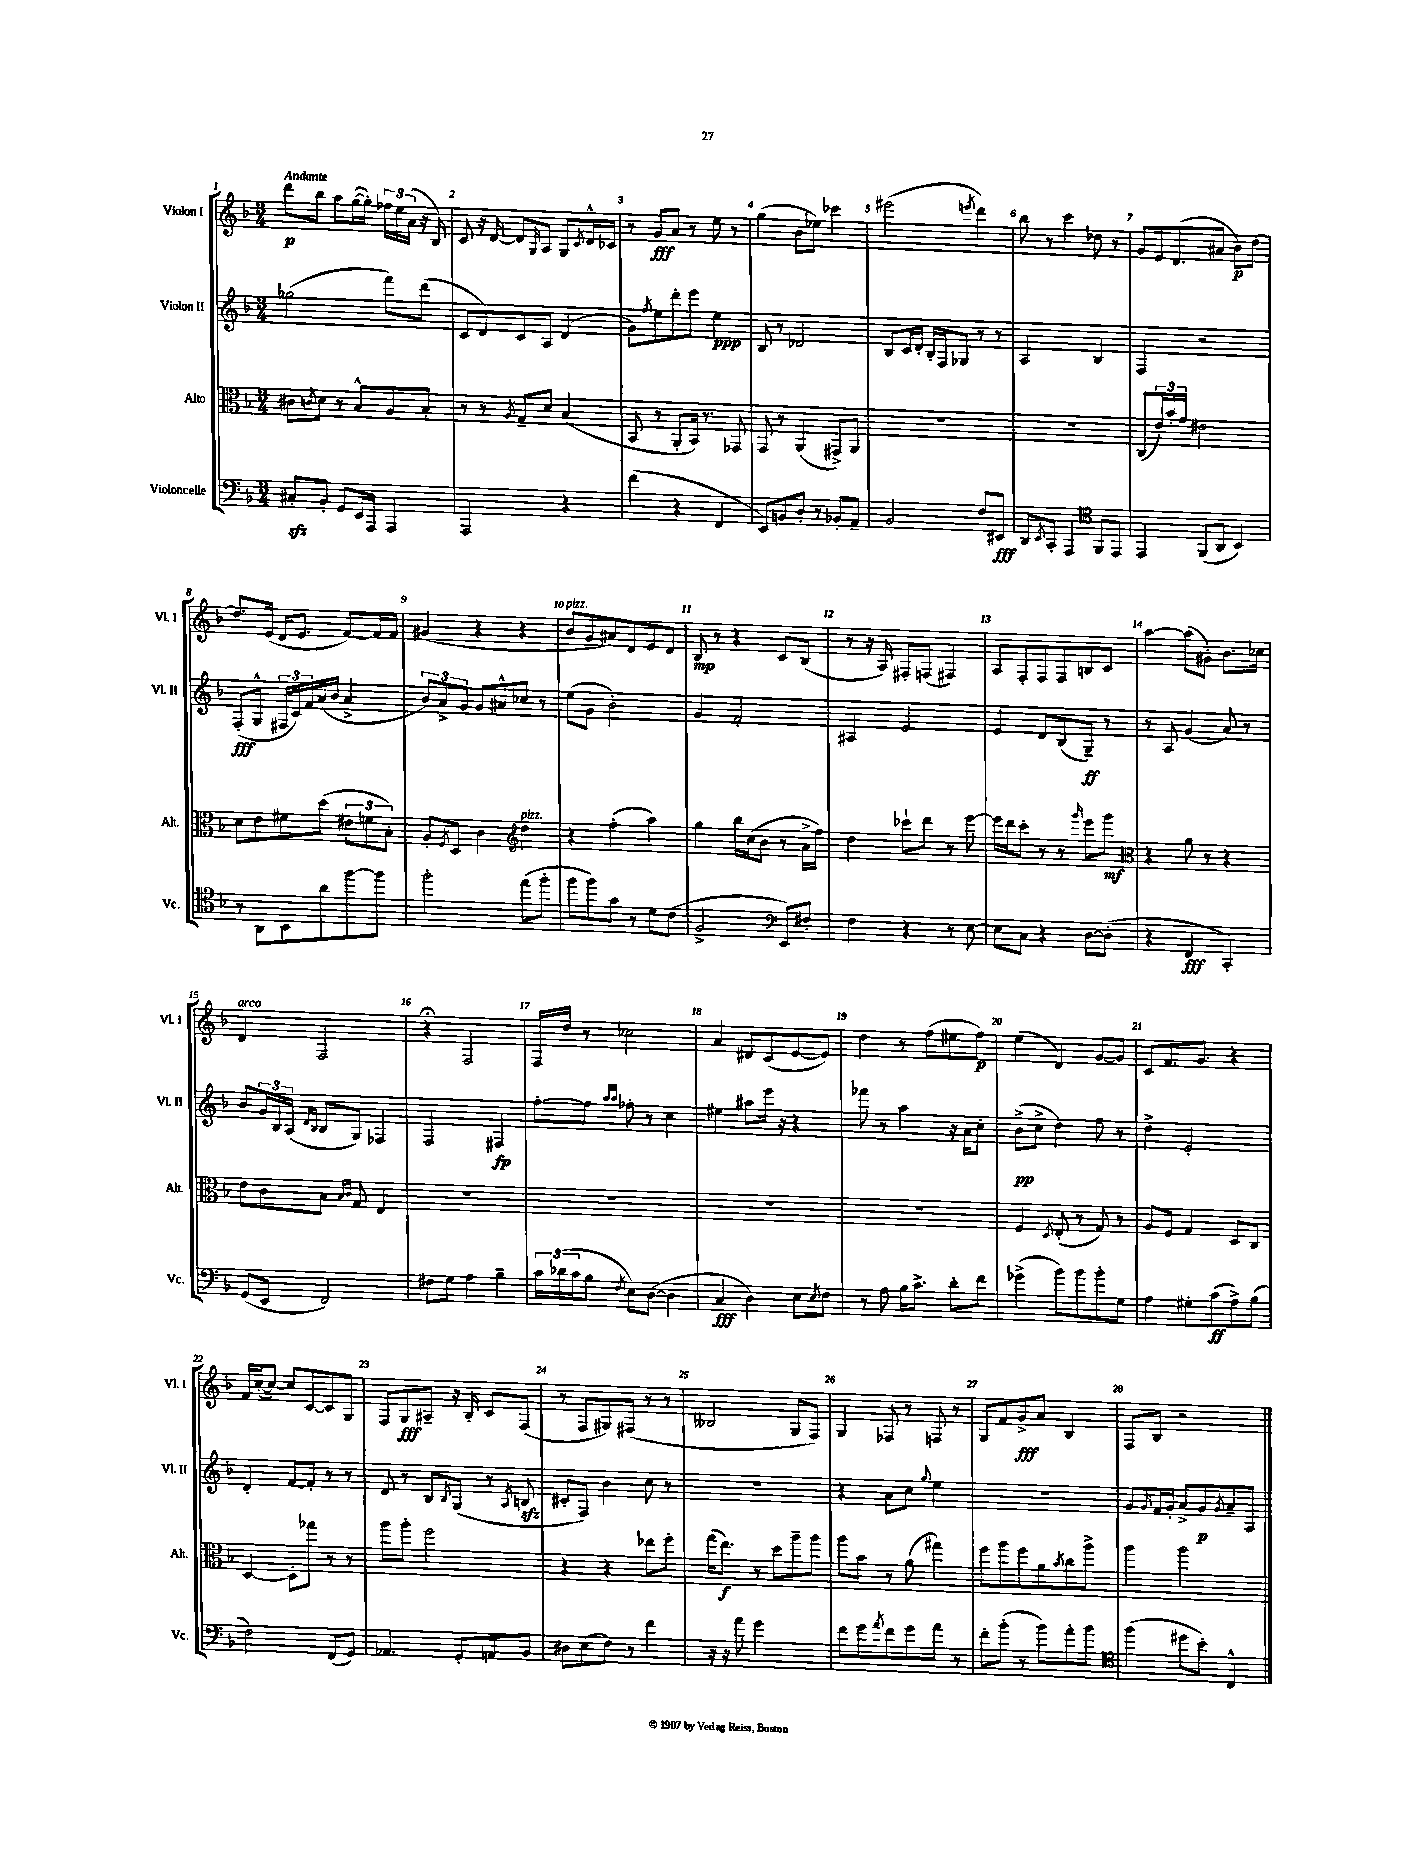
<<
\new StaffGroup <<
\new Staff = "s0" \with { instrumentName = "Violon I" shortInstrumentName = "Vl. I" } {
    \clef treble \key f \major \numericTimeSignature \time 3/4 \tempo "Andante"
    d'''8\p bes''8 a''8 g''16~( g''16-.) \tuplet 3/2 { fes''16 e''16 a'16( } r16 bes16) |
    c'8 r16 d'16~ d'8 \grace { g16 } a8 g8 \acciaccatura { c'8 } d'16-^ ces'16 |
    r8 g'8\fff a'8 r8 e''8 r8 |
    g''4( bes'8 ees''8) ces'''4 |
    eis'''2( \acciaccatura { e'''8 } d'''4) |
    bes''8 r8 c'''4 des''8 r8 |
    g'8 e'16 d'8.( ais'8 bes'8\p) d''8~ |
    d''8. e'16( d'16 e'8. f'8~) f'16 f'16 |
    gis'4( r4 r4 |
    bes'8^\markup { \italic "pizz." } g'8 ais'8) d'8 e'8 d'8 |
    bes8\mp r8 r4 c'8 bes8( |
    r8 r16 a16) fis8-. f8( fis4) |
    a8 f8-. f8 f8 b8 c'8 |
    a''4~ a''8( gis'8-.) bes'8. ces''16 |
    d'4^\markup { \italic "arco" } f2 |
    r4\fermata f2 |
    f16 d''16 r8 ces''2 |
    a'4 dis'8 c'8( e'8~ e'8) |
    d''4 r8 f''8( eis''8 f''8\p) |
    e''4( d'4) g'8~ g'8 |
    c'8 f'8. g'8. r4 |
    f'16 c''16~-.( c''8~) c''8 c'8~ c'8 g8 |
    f8 g8\fff ais8-- r16 bes16-. c'8 f8( |
    r8 f8 gis8) fis8( r8 r8 |
    beses2 g8 f8) |
    g4 fes8 r8 f8 r8 |
    g8 f'8 g'8->\fff a'8 bes4 |
    f8 bes8 r2 \bar "|." |
}
\new Staff = "s1" \with { instrumentName = "Violon II" shortInstrumentName = "Vl. II" } {
    \clef treble \key f \major \numericTimeSignature \time 3/4
    ges''2( f'''8) d'''8( |
    c'8 d'8) c'8 a8 d'4( |
    g'8) \acciaccatura { f''8 } e''8 d'''8-. e'''8 e''4\ppp |
    bes8 r8 des'2 |
    bes8 c'16 d'16-. bes16-. f16 ges8 r8 r8 |
    a2 bes4 |
    f4 r2 |
    f8-.\fff( g8-^ \tuplet 3/2 { fis16 c'16) f'16 } a'16( bes'16 a'4-> |
    \tuplet 3/2 { bes'8) a'8-> g'8 } g'8 ais'8-^ ces''8 r8 |
    e''8( g'8 bes'2-.) |
    g'4 f'2-. |
    ais4 e'2 |
    e'4 d'8 bes8( g8--\ff) r8 |
    r8 a8 g'4( a'8) r8 |
    bes'8 \tuplet 3/2 { g'16 bes16 a16( } \grace { d'16 bes16 } bes8 g8) fes4 |
    f2 fis4\fp |
    f''8~-. f''8 \grace { a''16 a''16 } fes''8-. r8 c''4 |
    eis''4 ais''8 e'''16 r16 r4 |
    fes'''8 r8 a''4 r16 a'16 c''8-. |
    bes'8->\pp( c''8-> d''4) f''8 r8 |
    d''4-> e'2-. |
    d'4-. f'8~ f'8-. r8 r8 |
    d'8 r8 bes8 \acciaccatura { bes8 } g8( r8 \acciaccatura { a8 } b8\sfz |
    cis'8-. f8) bes'4 c''8 r8 |
    R2. |
    r4 a'8 c''8 \appoggiatura { g''8 } e''4 |
    R2. |
    g'8 \grace { g'16 } f'16 g'16-. a'8-> g'8\p \acciaccatura { g'8 } a'8-- a8 \bar "|." |
}
\new Staff = "s2" \with { instrumentName = "Alto" shortInstrumentName = "Alt." } {
    \clef alto \key f \major \numericTimeSignature \time 3/4
    cis'8 \acciaccatura { c'8 } d'8 r8 bes8-^ a8 bes8-. |
    r8 r8 \acciaccatura { a8 } g8-- d'8 bes4( |
    bes,8 r8 a,8-. bes,16) r8. ges,8 |
    g,8 r8 a,4( gis,8->) a,8 |
    R2. |
    R2. |
    c8( \tuplet 3/2 { e'16) bes'16-. g'16 } eis'2 |
    d'8 e'8 fis'8 d''8( \tuplet 3/2 { eis'8 f'8 bes8-.) } |
    a8-. \acciaccatura { f8 } d8 c'4 \clef treble d''4^\markup { \italic "pizz." } |
    r4 f''4-.( a''4) |
    g''4 bes''16 c''16( bes'8 r8 a'16-> f''16) |
    d''4 ces'''8-! d'''8 r8 e'''8~ |
    e'''16 d'''16 c'''8-. r8 r8 \grace { g'''16 } e'''8 g'''8\mf |
    \clef alto r4 a'8 r8 r4 |
    e'8 c'8 bes8 \grace { bes16 c'16 } g8 e4 |
    R2. |
    R2. |
    R2. |
    R2. |
    f4 \acciaccatura { d8 } e8-.( r8 g8) r8 |
    a8 f8 g4 d8 c8 |
    d4~ d8-. ges''8 r8 r8 |
    a''8 a''8-. f''2 |
    r4 r4 ees''8 f''8-. |
    g''16( e''8.\f) r8 d''8 a''8-- a''8 |
    a''8 bes'8 r8 a'8( gis''4) |
    f''8 a''8 f''8 a'8 \acciaccatura { bes'8 } c''8 a''8-> |
    a''4 a''2 \bar "|." |
}
\new Staff = "s3" \with { instrumentName = "Violoncelle" shortInstrumentName = "Vc." } {
    \clef bass \key f \major \numericTimeSignature \time 3/4
    cis8-.\sfz bes,8-. g,8 e,16 a,,16 a,,4 |
    a,,2 r4 |
    f'4( r4 f,4 |
    e,8) b,8 d8-. r8 bes,8-. a,8-- |
    bes,2 f8 eis,8\fff |
    d,8 \acciaccatura { e,8 } c,8-. a,,4 \clef tenor f,8 e,8 |
    e,4 f,8( a,8 bes,4) |
    r8 a,8 bes,8 a'8 f''8~ f''8 |
    f''2-. e''8( f''8-. |
    f''8 f''8) g'8 r8 d'8 c'8( |
    f2-> \clef bass e,8) fis8-. |
    f4 r4 r8 e8~ |
    e8 c8 r4 d8~ d8-.( |
    r4 f,4\fff c,4-.) |
    g,8( e,8 f,2) |
    fis8 g8 a4 bes4-- |
    \tuplet 3/2 { c'16 des'16( c'16 } bes8 \acciaccatura { f8 } e8) d8~( d4 |
    c4\fff d4) e8 \acciaccatura { e8 } f8 |
    r8 a8 bes16 c'8.-> d'8-. f'8 |
    ges'4->( bes'8) bes'8 bes'8-. g8 |
    a4 gis8-. c'8\ff( a8->) bes8( |
    f2) f,8( g,8) |
    aes,4. g,8-. a,8 bes,8 |
    dis8 e8( f8) r8 f'4 |
    r16 r16 a'8 g'2 |
    f'8 g'8 \acciaccatura { a'8 } f'8 g'8 a'8 r8 |
    f'8-. bes'8-.( r8 bes'8) a'8-. bes'8 |
    \clef tenor f''4( dis''8 bes'8-.) c4-^ \bar "|." |
}
>>
>>
\layout { \context { \Score \override BarNumber.break-visibility = ##(#f #t #t) barNumberVisibility = #all-bar-numbers-visible } }
